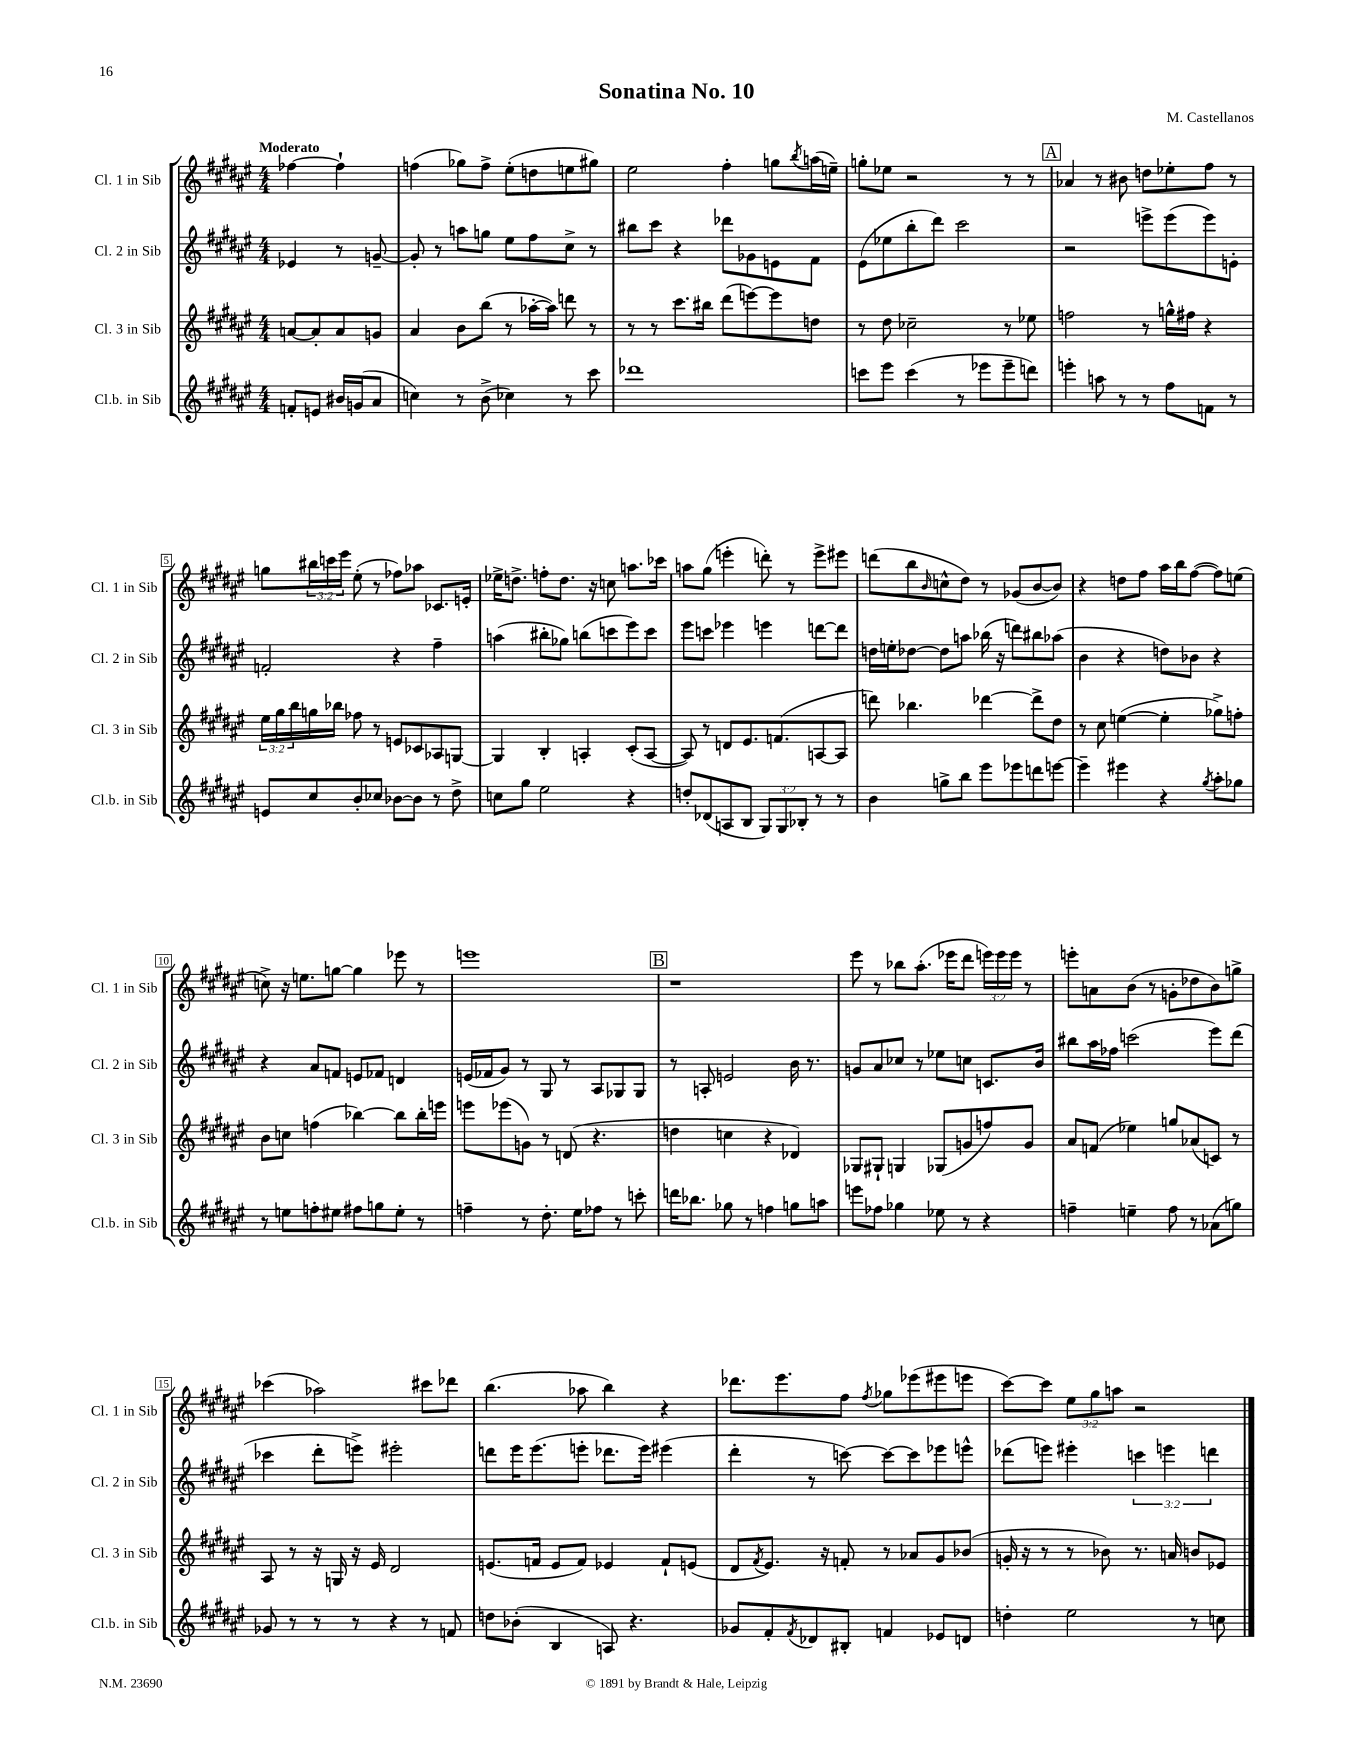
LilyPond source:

\header { title = "Sonatina No. 10" composer = "M. Castellanos" }
<<
\new StaffGroup <<
\new Staff = "s0" \with { instrumentName = "Cl. 1 in Sib" shortInstrumentName = "Cl. 1 in Sib" } {
    \clef treble \key fis \major \numericTimeSignature \time 4/4 \override Staff.TupletNumber.text = #tuplet-number::calc-fraction-text \partial 2 \tempo "Moderato"
    fes''4~ fes''4-! |
    f''4( ges''8) f''8-> eis''8-.( d''8 e''8 gis''8) |
    eis''2 fis''4-. g''8 \acciaccatura { b''8 } a''16( e''16--) |
    g''8-. ees''8 r2 r8 r8 |
    \mark \markup { \box "A" } aes'4 r8 bis'8 d''8 ees''8-. fis''8 r8 |
    g''8 \tuplet 3/2 { bis''16 c'''16 eis'''16 } eis''8-.( r8 fes''8) aes''8 ces'8. e'16-. |
    ees''16-> d''8.-> f''8-. d''8. r16 c''8 a''8. ces'''16 |
    a''8 gis''8( e'''4-. d'''8-.) r8 e'''8-> eis'''8 |
    d'''8( b''8 \grace { b'16 } c''8-^ dis''8) r8 ges'8( b'8~ b'8) |
    r4 d''8 fis''8 ais''16 b''16 fis''8~( fis''8) e''8( |
    c''8->) r16 e''8. g''8~ g''4 ees'''8 r8 |
    e'''1 |
    \mark \markup { \box "B" } r1 |
    eis'''8 r8 bes''8 ais''8.-.( ees'''16 dis'''8 \tuplet 3/2 { e'''16) e'''16 e'''16 } r8 |
    e'''8-. a'8 b'8( r8 g'8-. des''8 b'8) g''8-> |
    ces'''4( aes''2) cis'''8 des'''8 |
    b''4.( aes''8 b''4) r4 |
    des'''8. eis'''8. fis''8 \acciaccatura { fis''8 } ges''8 ees'''8( eis'''8 e'''8 |
    cis'''8~) cis'''8 \tuplet 3/2 { eis''8 gis''8 a''8 } r2 \bar "|." |
}
\new Staff = "s1" \with { instrumentName = "Cl. 2 in Sib" shortInstrumentName = "Cl. 2 in Sib" } {
    \clef treble \key fis \major \numericTimeSignature \time 4/4 \override Staff.TupletNumber.text = #tuplet-number::calc-fraction-text \partial 2
    ees'4 r8 g'8~-- |
    g'8-. r8 a''8 g''8 eis''8 fis''8 cis''8-> r8 |
    bis''8 cis'''8 r4 des'''8 ges'8 e'8 fis'8 |
    eis'8( ees''8 b''8-. dis'''8) cis'''2 |
    \mark \markup { \box "A" } r2 e'''8-> e'''8( e'''8) e'8-. |
    f'2-. r4 fis''4-- |
    a''4( bis''8-. ges''8) b''8( c'''8 eis'''8) c'''8 |
    eis'''8 c'''8 ees'''4 e'''4 d'''8~ d'''8 |
    d''16 e''16-. des''8~ des''8 a''8 bes''16( r16 d'''8) bis''8 aes''8( |
    b'4 r4 d''8) bes'8 r4 |
    r4 ais'8 f'8 e'8 fes'8 d'4 |
    e'16( fes'16 gis'8) r8 gis8 r8 ais8 ges8 ges8 |
    \mark \markup { \box "B" } r8 a8-. e'2 b'16 r8. |
    g'8 ais'8 ces''8 r8 ees''8 c''8 c'8. b'16 |
    bis''8 ais''16 fes''16 c'''2( eis'''8) dis'''8( |
    ces'''4 dis'''8-. e'''8->) eis'''2-. |
    d'''8 eis'''16 eis'''8.( e'''8-. des'''8. e'''16) eis'''4( |
    dis'''4-. r8 c'''8~) c'''8~ c'''8 ees'''8 e'''8-^ |
    des'''8( e'''8) eis'''4-. \tuplet 3/2 { c'''4 e'''4 d'''4 } \bar "|." |
}
\new Staff = "s2" \with { instrumentName = "Cl. 3 in Sib" shortInstrumentName = "Cl. 3 in Sib" } {
    \clef treble \key fis \major \numericTimeSignature \time 4/4 \override Staff.TupletNumber.text = #tuplet-number::calc-fraction-text \partial 2
    a'8~ a'8-. a'8 g'8 |
    ais'4 b'8 b''8( r8 aes''16~-. aes''16) d'''8 r8 |
    r8 r8 cis'''8. bis''16 dis'''8( e'''8~) e'''8 d''8 |
    r8 dis''8 ces''2-- r8 ees''8 |
    \mark \markup { \box "A" } f''2 r8 g''16-^ fis''16 r4 |
    \tuplet 3/2 { eis''16 gis''16 b''16 } g''16 bes''16 fes''8 r8 e'8 ces'8 aes8 g8~ |
    g4 b4-. a4-. cis'8-.( a8~ |
    a8) r8 d'8 eis'8. f'8.( a8~ a8 |
    d'''8) bes''4. des'''4~ des'''8-> dis''8 |
    r8 cis''8 e''4~( e''4-. ges''8->) f''8-. |
    b'8 c''8 f''4( bes''4~) bes''8 bes''16-. e'''16 |
    e'''8 ees'''8( g'8) r8 d'8( r4. |
    \mark \markup { \box "B" } d''4 c''4 r4 des'4) |
    ges8 gis8-! g4 ges8( g'8 f''8) g'8 |
    ais'8 f'8( ees''4) g''8 aes'8( c'8) r8 |
    ais8 r8 r16 g16 r16 eis'16 dis'2 |
    e'8.( f'16 e'8 f'8) ees'4 f'8-! e'8( |
    dis'8 \acciaccatura { fis'8 } eis'8.) r16 f'8-. r8 aes'8 gis'8 bes'8( |
    g'16-. r16 r8 r8 bes'8) r8. a'16 b'8 ees'8 \bar "|." |
}
\new Staff = "s3" \with { instrumentName = "Cl.b. in Sib" shortInstrumentName = "Cl.b. in Sib" } {
    \clef treble \key fis \major \numericTimeSignature \time 4/4 \override Staff.TupletNumber.text = #tuplet-number::calc-fraction-text \partial 2
    f'8-. e'8 bis'16 g'16( ais'8 |
    c''4) r8 b'8->( ces''4) r8 cis'''8 |
    des'''1 |
    c'''8 eis'''8 c'''4( r8 ees'''8 ees'''8-- d'''8) |
    \mark \markup { \box "A" } e'''4-. a''8 r8 r8 fis''8 f'8 r8 |
    e'8 cis''8 b'8-. ces''8 bes'8~ bes'8 r8 dis''8-> |
    c''8 gis''8 eis''2 r4 |
    d''8-. des'8( a8 b8 \tuplet 3/2 { gis8) gis8 bes8-. } r8 r8 |
    b'4 g''8-> b''8 eis'''8 ees'''8 d'''8 e'''8~ |
    e'''4-- eis'''4 r4 \acciaccatura { gis''8 } ais''8-. ges''8 |
    r8 e''8 f''8-. eis''8 fis''8 g''8 eis''8-. r8 |
    f''4-- r8 dis''8.-. eis''16 fes''8 r8 c'''8-. |
    \mark \markup { \box "B" } d'''16 bes''8. ges''8 r8 f''4 g''8 a''8 |
    e'''8 fes''8 ges''4 ees''8 r8 r4 |
    f''4-- e''4-- f''8 r8 aes'8( g''8) |
    ges'8 r8 r8 r8 r4 r8 f'8 |
    d''8 bes'8-.( b4 a8) r4. |
    ges'8 fis'8-. \acciaccatura { fis'8 } des'8 bis8-. f'4 ees'8 d'8 |
    d''4-. eis''2 r8 c''8 \bar "|." |
}
>>
>>
\layout { \context { \Score \override BarNumber.stencil = #(make-stencil-boxer 0.1 0.3 ly:text-interface::print) } }
